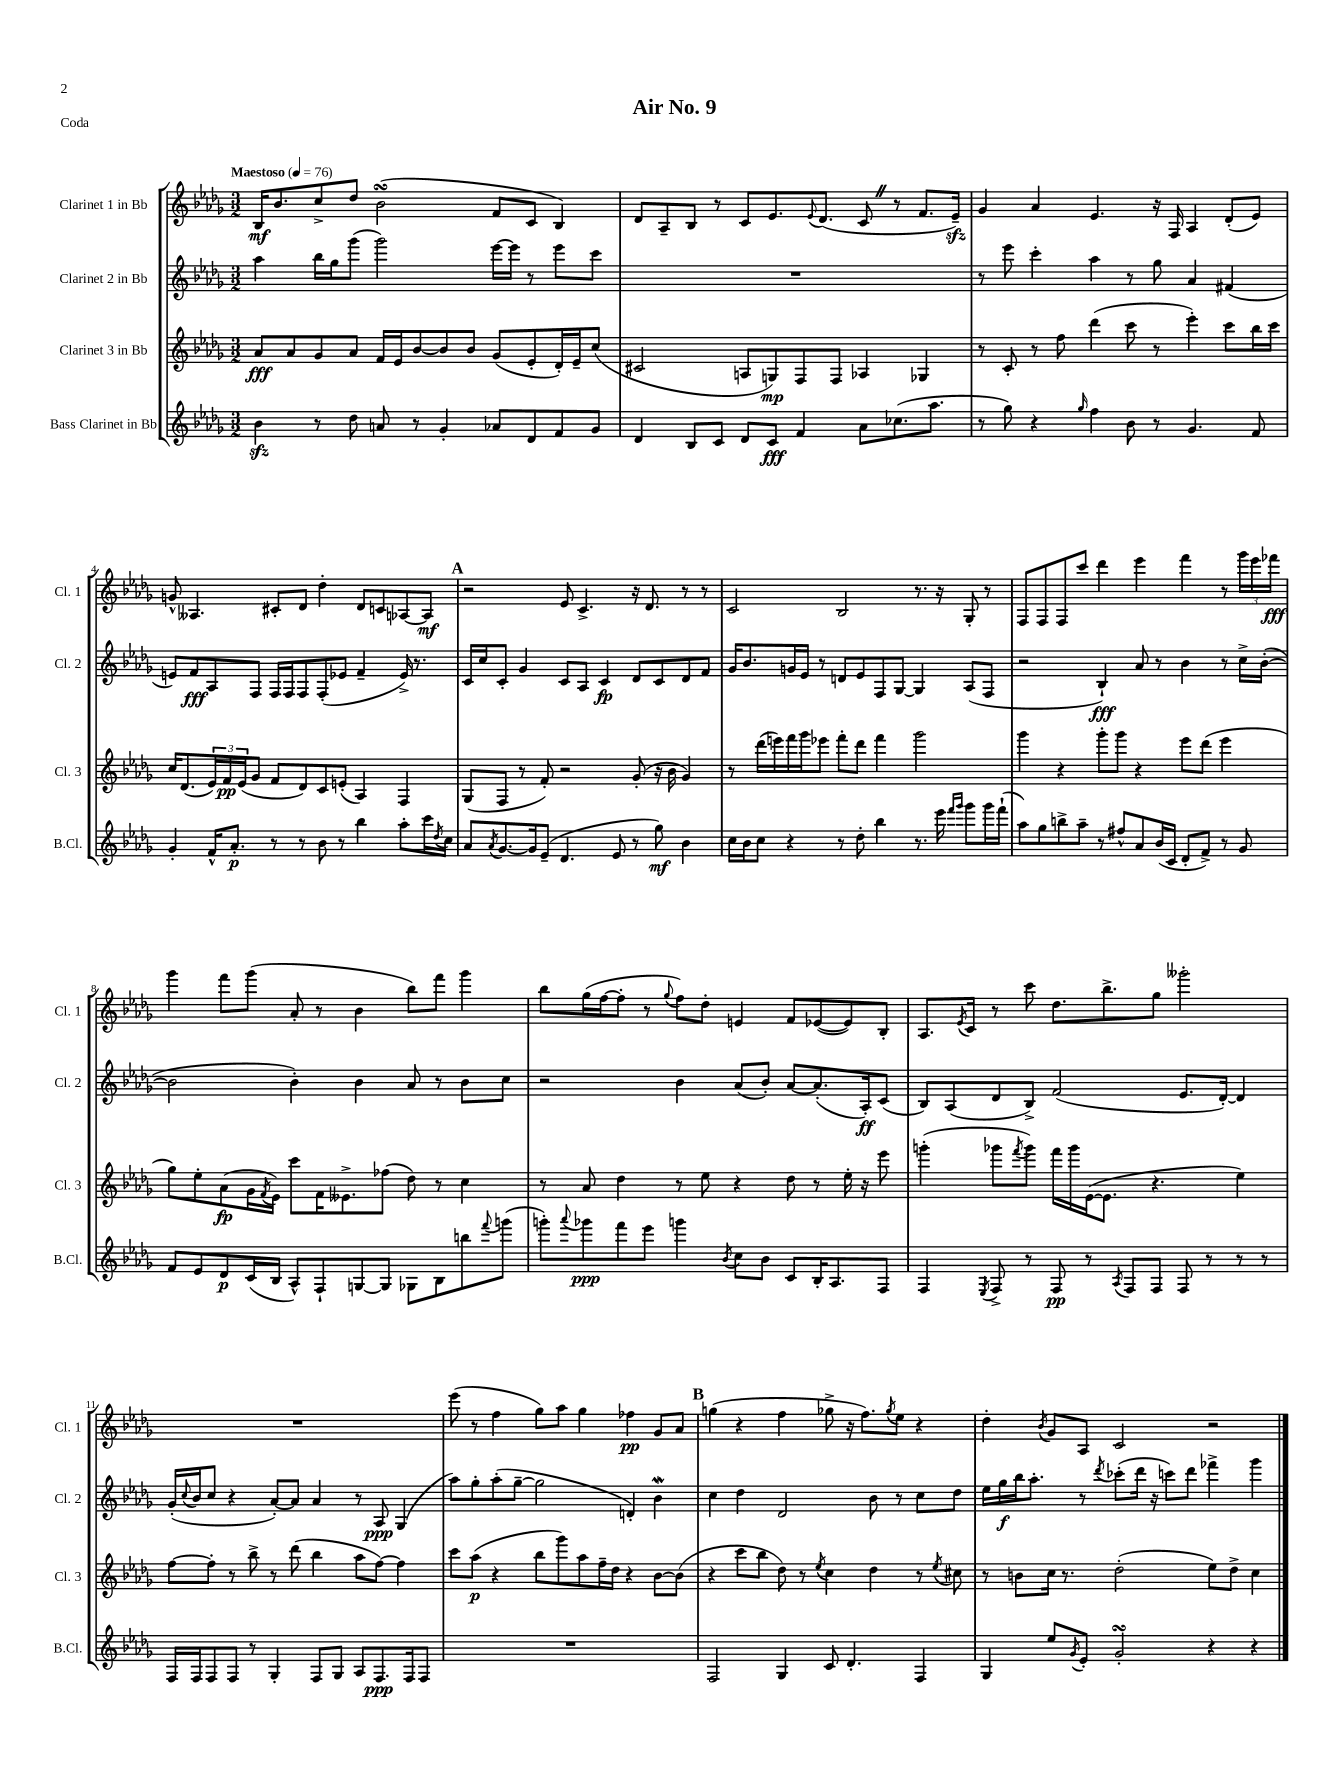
\header { title = "Air No. 9" piece = "Coda" }
<<
\new StaffGroup <<
\new Staff = "s0" \with { instrumentName = "Clarinet 1 in Bb" shortInstrumentName = "Cl. 1" } {
    \clef treble \key des \major \numericTimeSignature \time 3/2 \tempo "Maestoso" 4 = 76
    bes16\mf bes'8. c''8-> des''8 bes'2\turn( f'8 c'8 bes4) |
    des'8 aes8-- bes8 r8 c'8 ees'8. \appoggiatura { ees'8 } des'8.( c'8 \once \override BreathingSign.text = \markup { \musicglyph "scripts.caesura.straight" } \breathe r8 f'8. ees'16--\sfz) |
    ges'4 aes'4 ees'4. r16 f16 aes4 des'8-.( ees'8) |
    g'8-^ aeses4. cis'8-. des'8 des''4-. des'8 c'8 aes8~ aes8\mf |
    \mark \markup { \bold "A" } r2 ees'8 c'4.-> r16 des'8. r8 r8 |
    c'2 bes2 r8. r16 ges8-. r8 |
    f8 f8 f8 c'''8 des'''4 ees'''4 f'''4 r8 \tuplet 3/2 { ges'''16 ees'''16 fes'''16\fff } |
    ges'''4 f'''8 ges'''8( aes'8-. r8 bes'4 bes''8) f'''8 ges'''4 |
    bes''8 ges''16( f''16~ f''8-. r8 \appoggiatura { ges''8 } f''8) des''8-. e'4 f'8 ees'8~( ees'8) bes8-. |
    aes8. \acciaccatura { ees'8 } c'16 r8 c'''8 des''8. bes''8.-> ges''8 geses'''2-. |
    R1. |
    ees'''8( r8 f''4 ges''8) aes''8 ges''4 fes''4\pp ges'8 aes'8 |
    \mark \markup { \bold "B" } g''4( r4 f''4 ges''8-> r16 f''8.) \acciaccatura { ges''8 } ees''8 r4 |
    des''4-. \acciaccatura { bes'8 } ges'8 aes8 c'2 r2 \bar "|." |
}
\new Staff = "s1" \with { instrumentName = "Clarinet 2 in Bb" shortInstrumentName = "Cl. 2" } {
    \clef treble \key des \major \numericTimeSignature \time 3/2
    aes''4 bes''16 ges''16 ges'''8( ges'''2) ees'''16~ ees'''16 r8 ees'''8 c'''8 |
    R1. |
    r8 ees'''8 c'''4-. aes''4 r8 ges''8 aes'4 fis'4( |
    e'8) f'8\fff aes8 f8 f16 f16 f8 f8-.( ees'8 f'4-- ees'16->) r8. |
    \mark \markup { \bold "A" } c'16 c''16 c'8-. ges'4 c'8 aes8 c'4\fp des'8 c'8 des'8 f'8 |
    ges'16 bes'8. g'16 ees'16 r8 d'8 ees'8 f8 ges8~ ges4 aes8( f8 |
    r2 bes4-!\fff) aes'8 r8 bes'4 r8 c''16-> bes'16~-.( |
    bes'2 bes'4-.) bes'4 aes'8 r8 bes'8 c''8 |
    r2 bes'4 aes'8( bes'8-.) aes'8~ aes'8.-.( aes16-.\ff) c'8( |
    bes8) aes8( des'8 bes8->) f'2( ees'8. des'16~-.) des'4 |
    ges'16-.( \appoggiatura { c''8 } bes'16 c''8 r4 aes'8~-.) aes'8 aes'4 r8 aes8\ppp ges4( |
    aes''8) ges''8-. aes''8-.( ges''8~-- ges''2 d'4-.) bes'4\mordent |
    \mark \markup { \bold "B" } c''4 des''4 des'2 bes'8 r8 c''8 des''8 |
    ees''16 ges''16\f bes''16 aes''8.-. r8 \acciaccatura { des'''8 } ces'''8-.( des'''16 r16 c'''8) des'''8 fes'''4-> ges'''4 \bar "|." |
}
\new Staff = "s2" \with { instrumentName = "Clarinet 3 in Bb" shortInstrumentName = "Cl. 3" } {
    \clef treble \key des \major \numericTimeSignature \time 3/2
    aes'8\fff aes'8 ges'8 aes'8 f'16 ees'16 bes'8~ bes'8 bes'8 ges'8( ees'8-. des'16-.) ees'16-- c''8( |
    cis'2 a8 g8\mp) f8 f8 aes4 ges4 |
    r8 c'8-. r8 f''8 des'''4( c'''8 r8 ees'''4-.) c'''8 bes''16 c'''16 |
    c''16 des'8.( \tuplet 3/2 { ees'16) f'16\pp ees'16( } ges'8 f'8 des'8) c'8 e'8-.( aes4) f4 |
    \mark \markup { \bold "A" } ges8( f8 r8 f'8-.) r2 ges'8-.( r16 bes'16 ges'4) |
    r8 des'''16( e'''16) f'''16 ges'''16 ees'''8 f'''8-. des'''8 f'''4 ges'''2 |
    ges'''4 r4 ges'''8-. ges'''8 r4 ees'''8 des'''8( ees'''4 |
    ges''8) ees''8-. aes'8\fp( ges'16 \acciaccatura { f'8 } ees'16) c'''8 f'16 eeses'8.-> fes''8( des''8) r8 c''4 |
    r8 aes'8 des''4 r8 ees''8 r4 des''8 r8 ees''16-. r16 ees'''8 |
    g'''4-.( ges'''8 \acciaccatura { f'''8 } ges'''8) f'''16 ges'''16 ees'16~( ees'8. r4. ees''4) |
    f''8~ f''8-. r8 bes''8-> r8 des'''8( bes''4 aes''8 f''8~) f''4 |
    c'''8 aes''8\p( r4 bes''8 ges'''8) aes''8 f''16-- des''16 r4 bes'8~ bes'8( |
    \mark \markup { \bold "B" } r4 c'''8 bes''8 des''8) r8 \acciaccatura { ees''8 } c''4 des''4 r8 \acciaccatura { ees''8 } cis''8 |
    r8 b'8 c''16 r8. des''2-.( ees''8) des''8-> c''4 \bar "|." |
}
\new Staff = "s3" \with { instrumentName = "Bass Clarinet in Bb" shortInstrumentName = "B.Cl." } {
    \clef treble \key des \major \numericTimeSignature \time 3/2
    bes'4\sfz r8 des''8 a'8 r8 ges'4-. aes'8 des'8 f'8 ges'8 |
    des'4 bes8 c'8 des'8 c'8\fff f'4 aes'8 ces''8.( aes''8. |
    r8 ges''8) r4 \grace { ges''16 } f''4 bes'8 r8 ges'4. f'8 |
    ges'4-. f'16-^ aes'8.-.\p r8 r8 bes'8 r8 bes''4 aes''8-. c'''16 \acciaccatura { des''8 } c''16 |
    \mark \markup { \bold "A" } aes'8 \acciaccatura { aes'8 } ges'8.~ ges'16 ees'8--( des'4. ees'8 r8 ges''8\mf) bes'4 |
    c''16 bes'16 c''8 r4 r8 des''8-. bes''4 r8. ees'''16 \grace { f'''16 ges'''16 } ges'''8 ges'''16 f'''16-!( |
    aes''8) ges''8 b''8-> aes''8-- r8 fis''8-^ aes'8 bes'16( c'16 des'8-. f'8->) r8 ges'8 |
    f'8 ees'8 des'8\p c'16( bes16 aes8-^) f8-! g8~ g8 ges8 bes8 b''8 \appoggiatura { f'''8 } g'''8( |
    g'''8-.) \appoggiatura { aes'''8 } ges'''8\ppp f'''8 ees'''8 g'''4 \acciaccatura { bes'8 } c''8 bes'8 c'8 bes16-. aes8. f8 |
    f4 \acciaccatura { ees8 } f8-> r8 f8\pp r8 \acciaccatura { aes8 } f8 f8 f8 r8 r8 r8 |
    f16 f16 f8 f8 r8 ges4-. f8 ges8 aes8 f8.\ppp f16 f8 |
    R1. |
    \mark \markup { \bold "B" } f2 ges4 c'8 des'4.-. f4 |
    ges4 ees''8 \acciaccatura { ges'8 } ees'8-. ges'2-.\turn r4 r4 \bar "|." |
}
>>
>>
